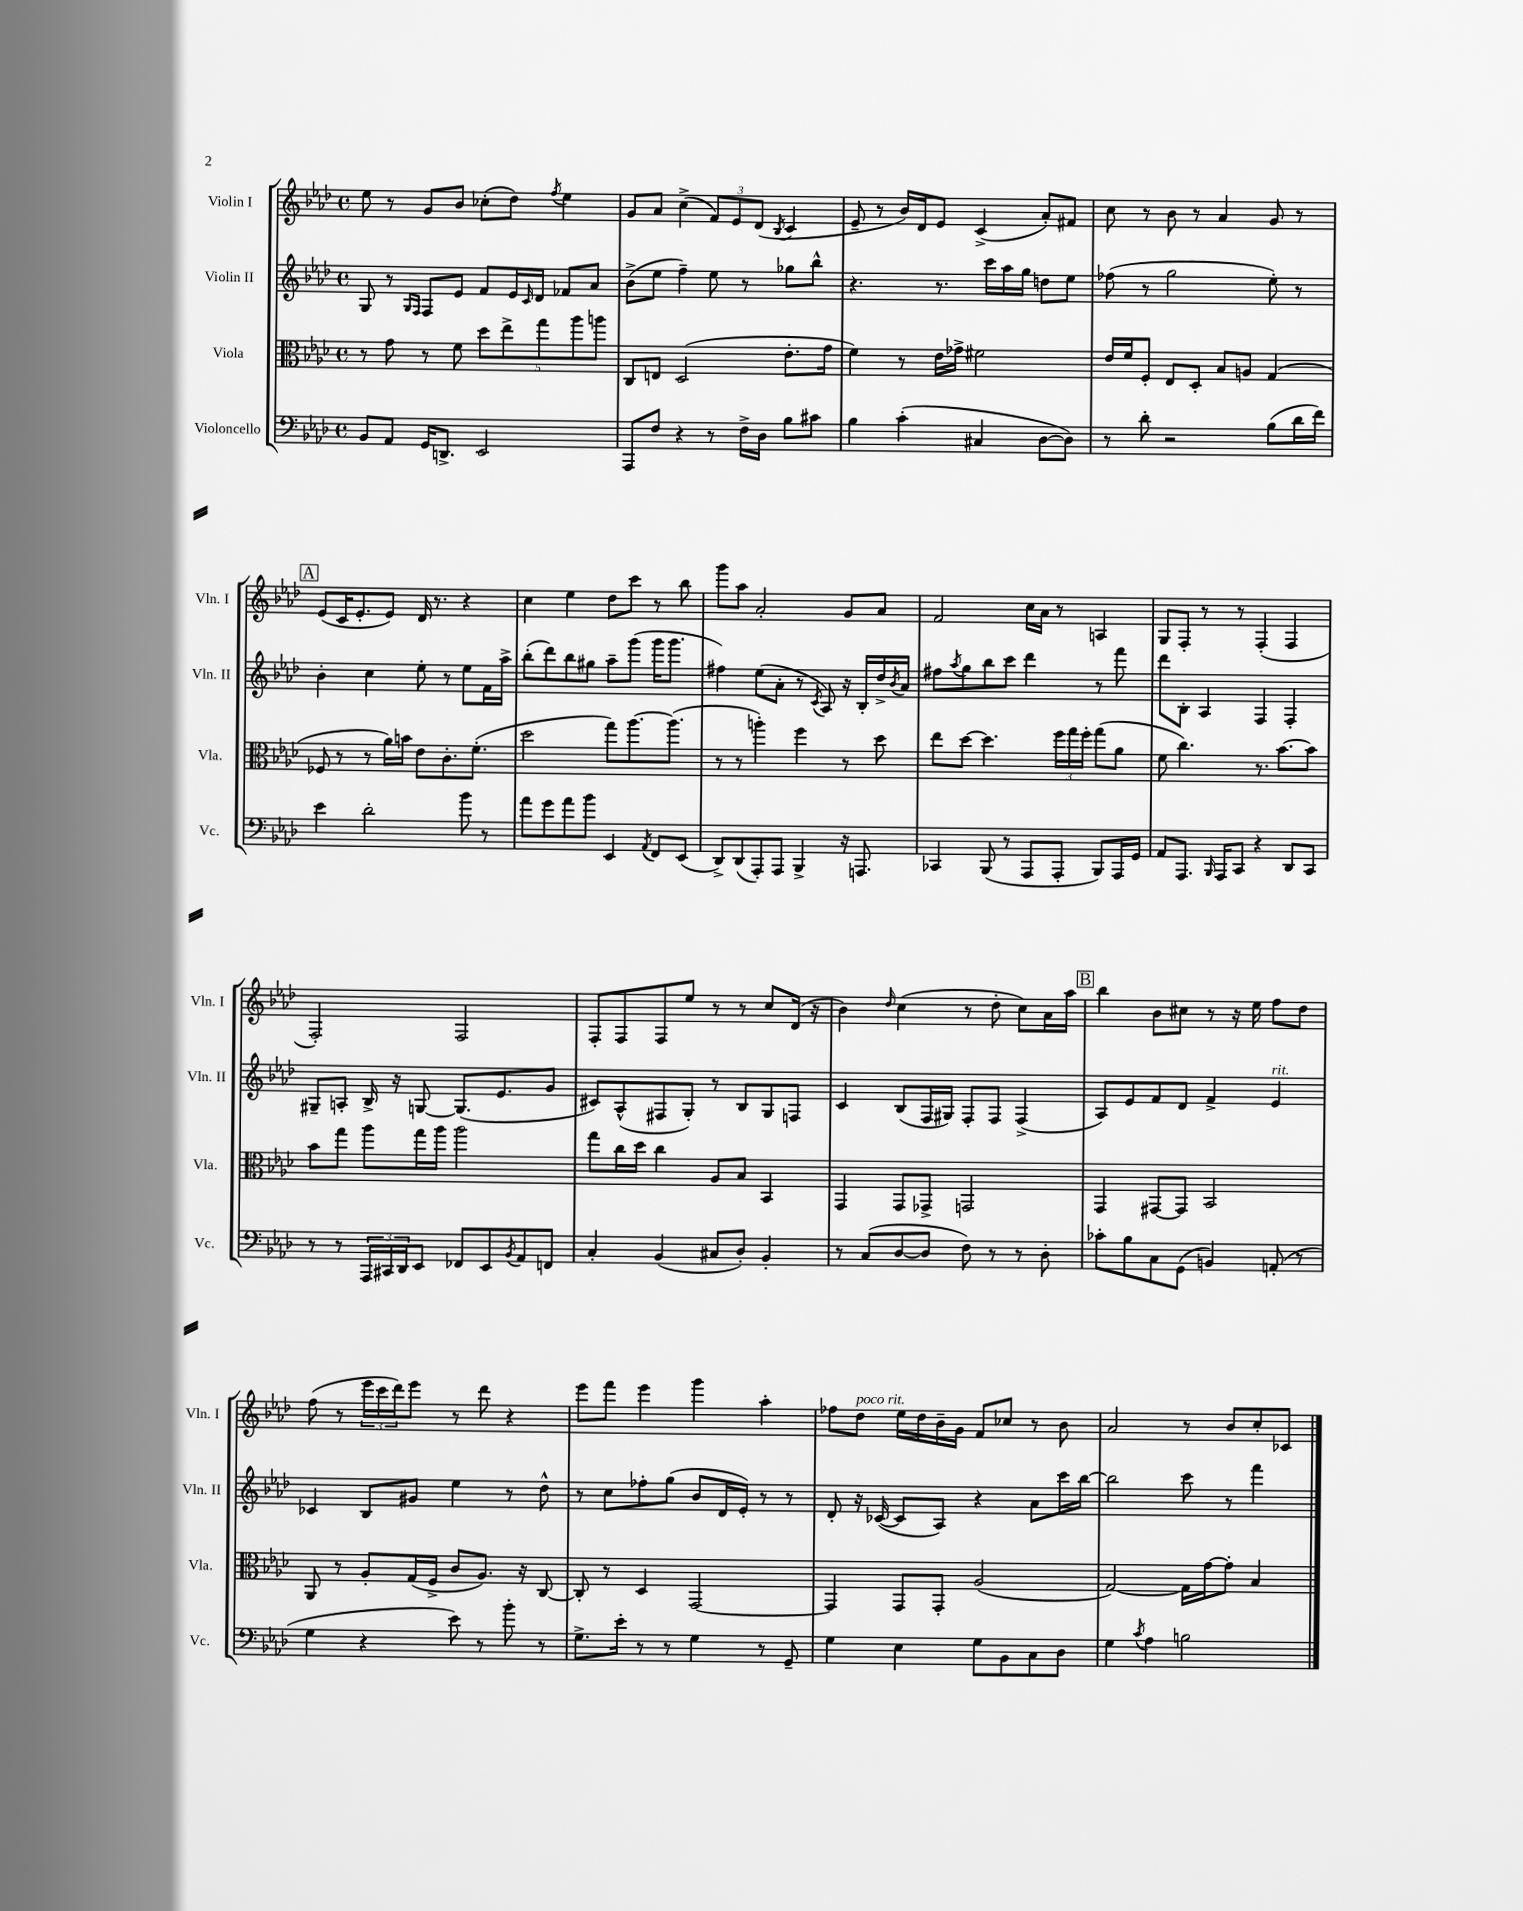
<<
\new StaffGroup <<
\new Staff = "s0" \with { instrumentName = "Violin I" shortInstrumentName = "Vln. I" } {
    \clef treble \key aes \major \defaultTimeSignature \time 4/4
    ees''8 r8 g'8 bes'8 ces''8-.( des''8) \acciaccatura { f''8 } ees''4 |
    g'8 aes'8 c''4->( \tuplet 3/2 { f'8) ees'8 des'8( } \acciaccatura { bes8 } c'4 |
    ees'8-- r8 bes'16) des'16 ees'8 c'4->( aes'8-.) fis'8 |
    c''8 r8 bes'8 r8 aes'4 g'8 r8 |
    \mark \markup { \box "A" } ees'8( c'16 ees'8.-. ees'8) des'16 r8. r4 |
    c''4 ees''4 des''8 c'''8 r8 bes''8 |
    g'''8 aes''8 aes'2-. g'8 aes'8 |
    f'2 c''16 aes'16 r8 a4 |
    g8 f8-. r8 r8 f4-.( f4 |
    f2-.) f2 |
    f8-. f8 f8 ees''8 r8 r8 c''8 des'16( r16 |
    bes'4) \grace { des''16 } c''4( r8 des''8-. c''8) aes'16 aes''16 |
    \mark \markup { \box "B" } bes''4 bes'8 cis''8 r8 r16 ees''16 f''8 des''8 |
    f''8( r8 \tuplet 3/2 { ees'''16 c'''16 des'''16) } ees'''8 r8 des'''8 r4 |
    ees'''8 f'''8 ees'''4 g'''4 aes''4-. |
    fes''8 des''8^\markup { \italic "poco rit." } ees''16 des''16 bes'16-- g'16 f'8 ces''8 r8 bes'8 |
    aes'2 r8 bes'8 c''8-. ces'8 \bar "|." |
}
\new Staff = "s1" \with { instrumentName = "Violin II" shortInstrumentName = "Vln. II" } {
    \clef treble \key aes \major \defaultTimeSignature \time 4/4
    g8 r8 \grace { g16 f16 } f8 ees'8 f'8 ees'16 \grace { c'16 } des'16 fes'8 aes'8 |
    bes'8->( ees''8 f''4--) ees''8 r8 ges''8 bes''8-^ |
    r4. r8. c'''16 aes''16 g''16 d''8 ees''8 |
    fes''8( r8 g''2 ees''8-.) r8 |
    \mark \markup { \box "A" } bes'4-. c''4 ees''8-. r8 ees''8 f'16 aes''16-> |
    bes''8-.( des'''8) bes''8 gis''8 aes''8-- g'''8( g'''16 g'''8. |
    fis''4) ees''8( aes'8-. r8 \acciaccatura { c'8 } aes8) r16 bes16-. des''16-> \acciaccatura { bes'8 } aes'16 |
    fis''8 \acciaccatura { aes''8 } g''8 bes''8 c'''8 des'''4 r8 f'''8 |
    des'''8 bes8-. aes4 f4 f4-. |
    gis8-- a8-. bes16-> r16 g8~ g8.( ees'8. g'8 |
    cis'8) aes8-^( fis8 g8-.) r8 bes8 g8 f8 |
    c'4 bes8( f16 gis16) f8-. f8 f4->( |
    \mark \markup { \box "B" } aes8) ees'8 f'8 des'8 f'4-> ees'4^\markup { \italic "rit." } |
    ces'4 bes8 gis'8 ees''4 r8 des''8-^ |
    r8 c''8 fes''8-. g''8( bes'8 des'16 ees'16-.) r8 r8 |
    des'8-. r16 ces'16~( ces'8 aes8) r4 aes'8 c'''16 bes''16~ |
    bes''2 c'''8 r8 f'''4 \bar "|." |
}
\new Staff = "s2" \with { instrumentName = "Viola" shortInstrumentName = "Vla." } {
    \clef alto \key aes \major \defaultTimeSignature \time 4/4
    r8 g'8 r8 f'8 \tuplet 5/4 { des''8 ees''8-> g''8 aes''8 a''8 } |
    c8 e8 des2( ees'8.-. g'16 |
    f'4) r8 ees'16 ges'16-> fis'2 |
    ees'16 f'16 f8-. ees8 des8-. bes8 a8 g4( |
    \mark \markup { \box "A" } fes8 r8 r8 aes'16) b'16 ees'8 c'8.-. f'8.-.( |
    des''2 g''8) aes''8.~ aes''8.( |
    r8 r8 a''4-.) f''4 r8 des''8 |
    ees''8 des''8~ des''4. \tuplet 3/2 { f''16 g''16 f''16-. } g''8( aes'8 |
    f'8 c''4.) r8. bes'8.~ bes'8 |
    bes'8 g''8 aes''8 g''16 aes''16 aes''2 |
    g''8 c''16 des''16 c''4 aes8 bes8 bes,4 |
    g,4 g,8 ges,8-> g,2 |
    \mark \markup { \box "B" } g,4 gis,8~ gis,8 bes,2 |
    aes,8 r8 aes8-. g16( f16-> c'8 aes8.) r16 c8~ |
    c8-. r8 des4 g,2~ |
    g,4 g,8 g,8-. aes2( |
    g2~) g16 g'16~ g'8-. bes4 \bar "|." |
}
\new Staff = "s3" \with { instrumentName = "Violoncello" shortInstrumentName = "Vc." } {
    \clef bass \key aes \major \defaultTimeSignature \time 4/4
    bes,8 aes,8 g,16 d,8.-> ees,2 |
    aes,,8 f8 r4 r8 f16-> des16 bes8 cis'8 |
    bes4 c'4-.( cis4 des8~ des8) |
    r8 des'8-. r2 bes8( des'16 f'16) |
    \mark \markup { \box "A" } ees'4 des'2-. bes'8 r8 |
    aes'8 g'8 aes'8 bes'8 ees,4 \acciaccatura { aes,8 } f,8 ees,8( |
    des,8->) des,8( aes,,8-.) aes,,8 bes,,4-> r16 a,,8. |
    ces,4 bes,,8( r8 aes,,8 aes,,8-. bes,,8) aes,,16 g,16 |
    aes,8 aes,,8. \grace { bes,,16 } aes,,16 c,8 r4 des,8 c,8 |
    r8 r8 \tuplet 3/2 { aes,,16 cis,16 des,16 } ees,8 fes,8 ees,8 \acciaccatura { bes,8 } aes,8 f,8 |
    c4-. bes,4( cis8 des8-.) bes,4-. |
    r8 c8( des8~ des8 f8) r8 r8 des8-. |
    \mark \markup { \box "B" } ces'8-. bes8 c8 g,8( b,4) a,8-.( r8 |
    g4 r4 ees'8) r8 bes'8-. r8 |
    g8.-> ees'16-. r8 r8 g4 r8 g,8-- |
    g4 ees4 g8 bes,8 c8 des8 |
    g4 \acciaccatura { c'8 } aes4 b2 \bar "|." |
}
>>
>>
\layout { \context { \Score \remove "Bar_number_engraver" } }
